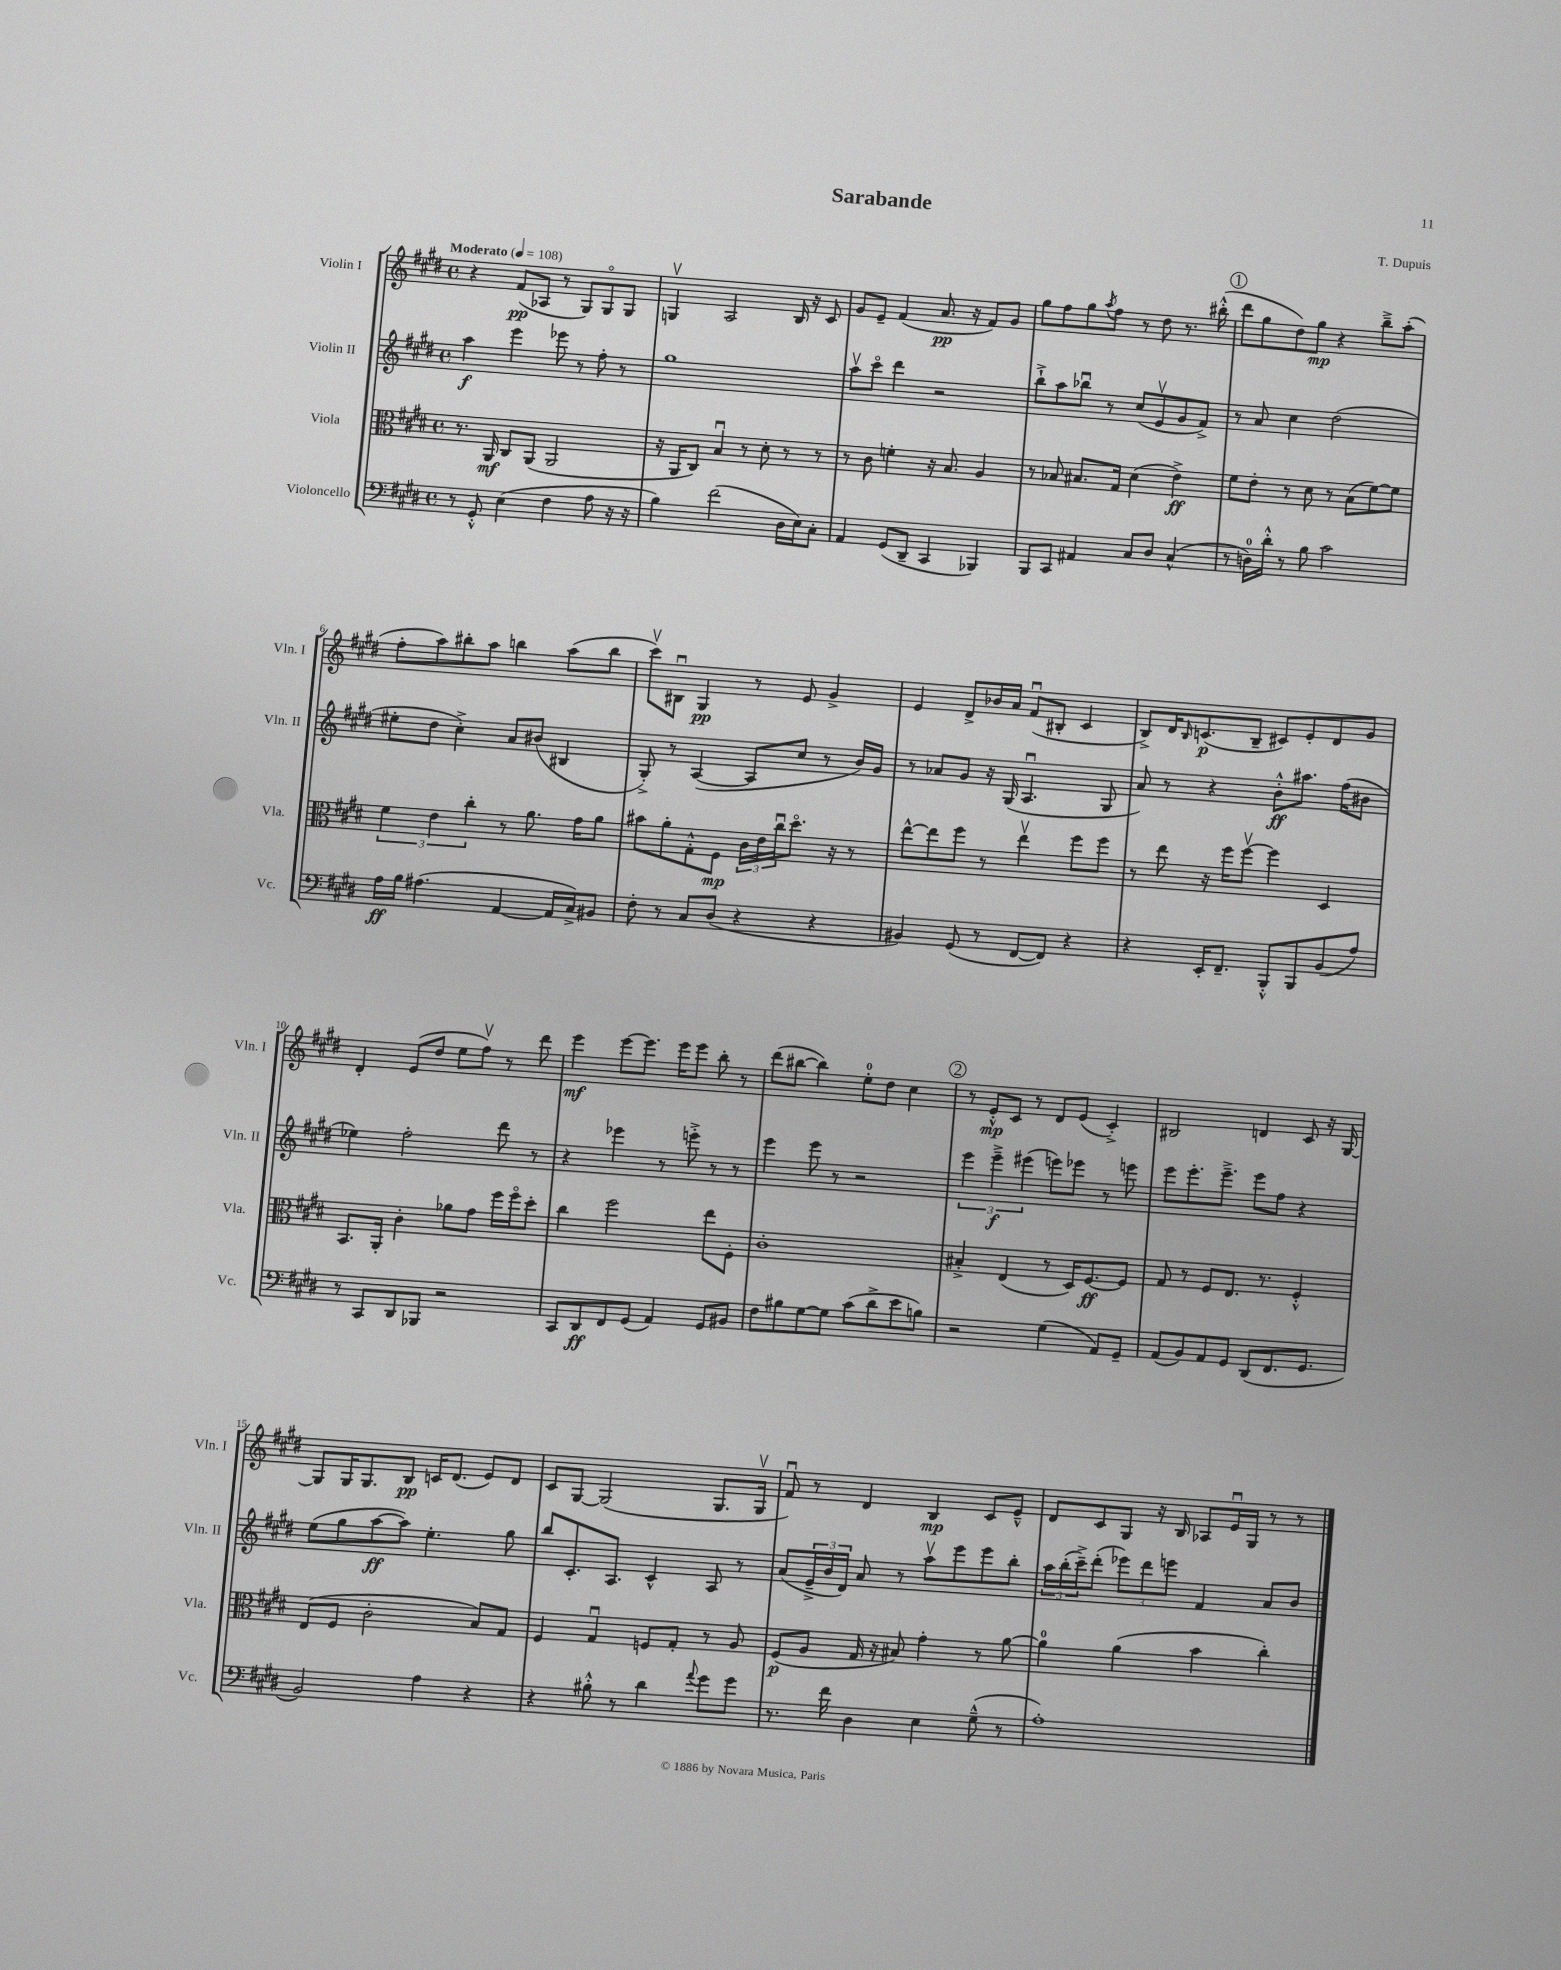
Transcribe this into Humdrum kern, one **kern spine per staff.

**kern	**kern	**kern	**kern
*staff4	*staff3	*staff2	*staff1
*clefF4	*clefC3	*clefG2	*clefG2
*k[f#c#g#d#]	*k[f#c#g#d#]	*k[f#c#g#d#]	*k[f#c#g#d#]
*M4/4	*M4/4	*M4/4	*M4/4
*met(c)	*met(c)	*met(c)	*met(c)
*MM108	*MM108	*MM108	*MM108
8r	8.r	4aa	4r
8GG#'^^	.	.	.
.	16AA	.	.
(4E	8C#	4eee	(8f#
.	(8AA	.	8A-
4F#	2AA	8eee-	8r
.	.	8r	8G#)
8A	.	8ff#'	8G#o
16r	.	8r	8G#
16r	.	.	.
=	=	=	=
4B)	16r	1gg#	4Gv
.	16AA	.	.
.	8C#)	.	.
(2f#	4Bu	.	2A
.	8r	.	.
.	8d#'	.	.
16D#	8r	.	16B
16E)	.	.	16r
8C#'	8r	.	8c#
=	=	=	=
4AA	8r	8aav	8g#
.	8c#	8ccc#o	8e~
(8GG#	4f'	4ddd#	(4f#
8DD#~	.	.	.
4CC#	16r	2r	8.a
.	8.B	.	.
.	.	.	16r
4BBB-)	4A	.	8f#)
.	.	.	8g#
=	=	=	=
8BBB	8r	8bb`^	8gg#
8CC#	8B-	8aa	8ff#
4AA#	8.B#	8bb-u	8gg#
.	.	.	8qaa
.	.	8r	8ff#
.	16G#	.	.
8C#	(4d#	(8cc#	8r
8D#	.	8ev	8dd#
(4C#^^	4e^)	8g#	8.r
.	.	8f#^)	.
.	.	.	(16bb#'^^
=	=	=	=
8r	8f#	8r	8ddd#
16D)	8e'	8a	8gg#
16d#'^^	.	.	.
8r	8r	4cc#	8dd#)
8B	8d#	.	8gg#
2c#	8r	(2dd#	4r
.	(8B	.	.
.	[8f#)	.	8bb~^
.	8f#]	.	(8aa'
=	=	=	=
16A	6f#	8ee#'	8ff#'
16B	.	.	.
(4.A#	.	8dd#	8aa)
.	6e	.	.
.	.	4cc#'^)	8bb#'
.	6cc#'	.	.
.	.	.	8aa
[4AA	8r	8a	4bb
.	8.a	(8b#	.
16AA]	.	4B#	(8aa
16C#^)	16g#	.	.
8BB#	8a	.	8bb
=	=	=	=
8F#'	8b#	8G#'^)	8ccc#v)
8r	8a'	8r	8B#u
8C#	8G#'^^	([4A	4G#
(8D#	8F#	.	.
4r	24c#	8A]	8r
.	24e	.	.
.	24cc#u	.	.
.	8.dd#o	8cc#	8e
4r	.	8r	4g#^
.	16r	.	.
.	8r	16b)	.
.	.	16g#	.
=	=	=	=
4BB#)	[8ee^^	8r	4e
.	8ee]	8a-	.
(8GG#	8ff#	8g#	8d#^
8r	8r	16r	16b-
.	.	(16G#	16a
[8FF#	4eev	4.Au	(8f#u
8FF#])	.	.	8B#'
4r	8ff#	.	4c#
.	8ff#	8G#	.
=	=	=	=
4r	8r	8a)	8B^)
.	8ee	8r	16d#
.	.	.	16qqB
.	.	.	(8.c
16EE'	16r	4r	.
8.FF#~	16ff#	.	.
.	[8ff#v	.	8B~
8BBB'^^	4ff#]	8b'^^	8c#)
8BBB	.	8.aa#	8e'
(8BB	4D#	.	8d#
.	.	(16ff#	.
8A)	.	8b#	8g#
=	=	=	=
8r	8.BB	4ee-)	4d#'
8CC#	.	.	.
.	16AA'	.	.
8DD#	4c#'	2ff#'	(8e
8BBB-	.	.	8dd#
2r	8a-	.	8ee
.	8g#	.	8ff#v)
.	16ff#	8ddd#	8r
.	16ff#o	.	.
.	8dd#'	8r	8ddd#
=	=	=	=
8CC#	4cc#	4r	4eee
8DD#	.	.	.
8FF#	2ff#	4eee-	[8eee
(8GG#	.	.	8.eee]
4AA)	.	8r	.
.	.	.	16eee
.	.	8eee'^	8eee
8GG#	8ee	8r	8bb'
8BB#	8F#'	8r	8r
=	=	=	=
8F#	1c#'	4eee	(8ddd#
8B#	.	.	[8bb#
[8G#	.	8eee	4bb#])
8G#]	.	8r	.
(8c#	.	2r	8ee'
8d#^	.	.	8dd#
8e	.	.	4cc#
8B)	.	.	.
=	=	=	=
2r	4B#'^	6eee	8r
.	.	.	8e'^^
.	.	6eee~^	.
.	(4E	.	8c#
.	.	(6eee#	.
.	.	.	8r
(4G#	8r	8eee)	8d#
.	16D#)	8eee-	(8e
.	[8.F#	.	.
8AA)	.	8r	4c#'^)
8GG#~	8F#]	8eee	.
=	=	=	=
(8AA	8G#	8eee	2B#
8BB)	8r	8.eee'	.
8AA	8F#	.	.
.	.	8.eee~^	.
8GG#	8.E	.	.
(8DD#	.	8eee	4d
.	8.r	.	.
8.FF#	.	8ff#	.
.	4F#'^^	4r	8c#
8.GG#	.	.	.
.	.	.	16r
.	.	.	[16G#
=	=	=	=
2BB)	(8E	(8ee	8G#]
.	8F#	8gg#	16G#
.	.	.	8.G#
.	2c#'	[8aa	.
.	.	8aa])	8B
4A	.	4.ee'	16c
.	.	.	(8.d#
4r	8B)	.	8e)
.	8G#	8gg#	8d#
=	=	=	=
4r	4F#	8bb	8c#
.	.	8.c#'	[8G#
8B#'^^	4G#u	.	(2G#]
.	.	8.A	.
8r	.	.	.
4d#	8F	4c#^^	.
.	8G#'	.	.
8qqa	.	.	.
8g#	8r	8A	8.G#
8g#	8A	8r	.
.	.	.	16G#v
=	=	=	=
8.r	(8F#	(8a	8f#u)
.	8A	24e~^	8r
.	.	24b	.
16f#	.	.	.
.	.	24d#)	.
4D#	16G#	8a	4d#
.	16r	.	.
.	8B#)	8r	.
4E	4g#'	8aav	4B
.	.	8eee	.
(8G#~^^	8r	8eee	8c#
8r	[8a	8bb'	8e~^^
=	=	=	=
1A')	4a]	24aa	8d#
.	.	(24bb'	.
.	.	24ccc#~^)	.
.	.	(8ddd#'	8c#
.	(4a	12eee-)	8G#
.	.	12ddd#	.
.	.	.	16r
.	.	12eee	.
.	.	.	16B
.	4b	4f#	8A-
.	.	.	16eu
.	.	.	16G#
.	4cc#')	8a	8r
.	.	8b	8r
==	==	==	==
*-	*-	*-	*-
